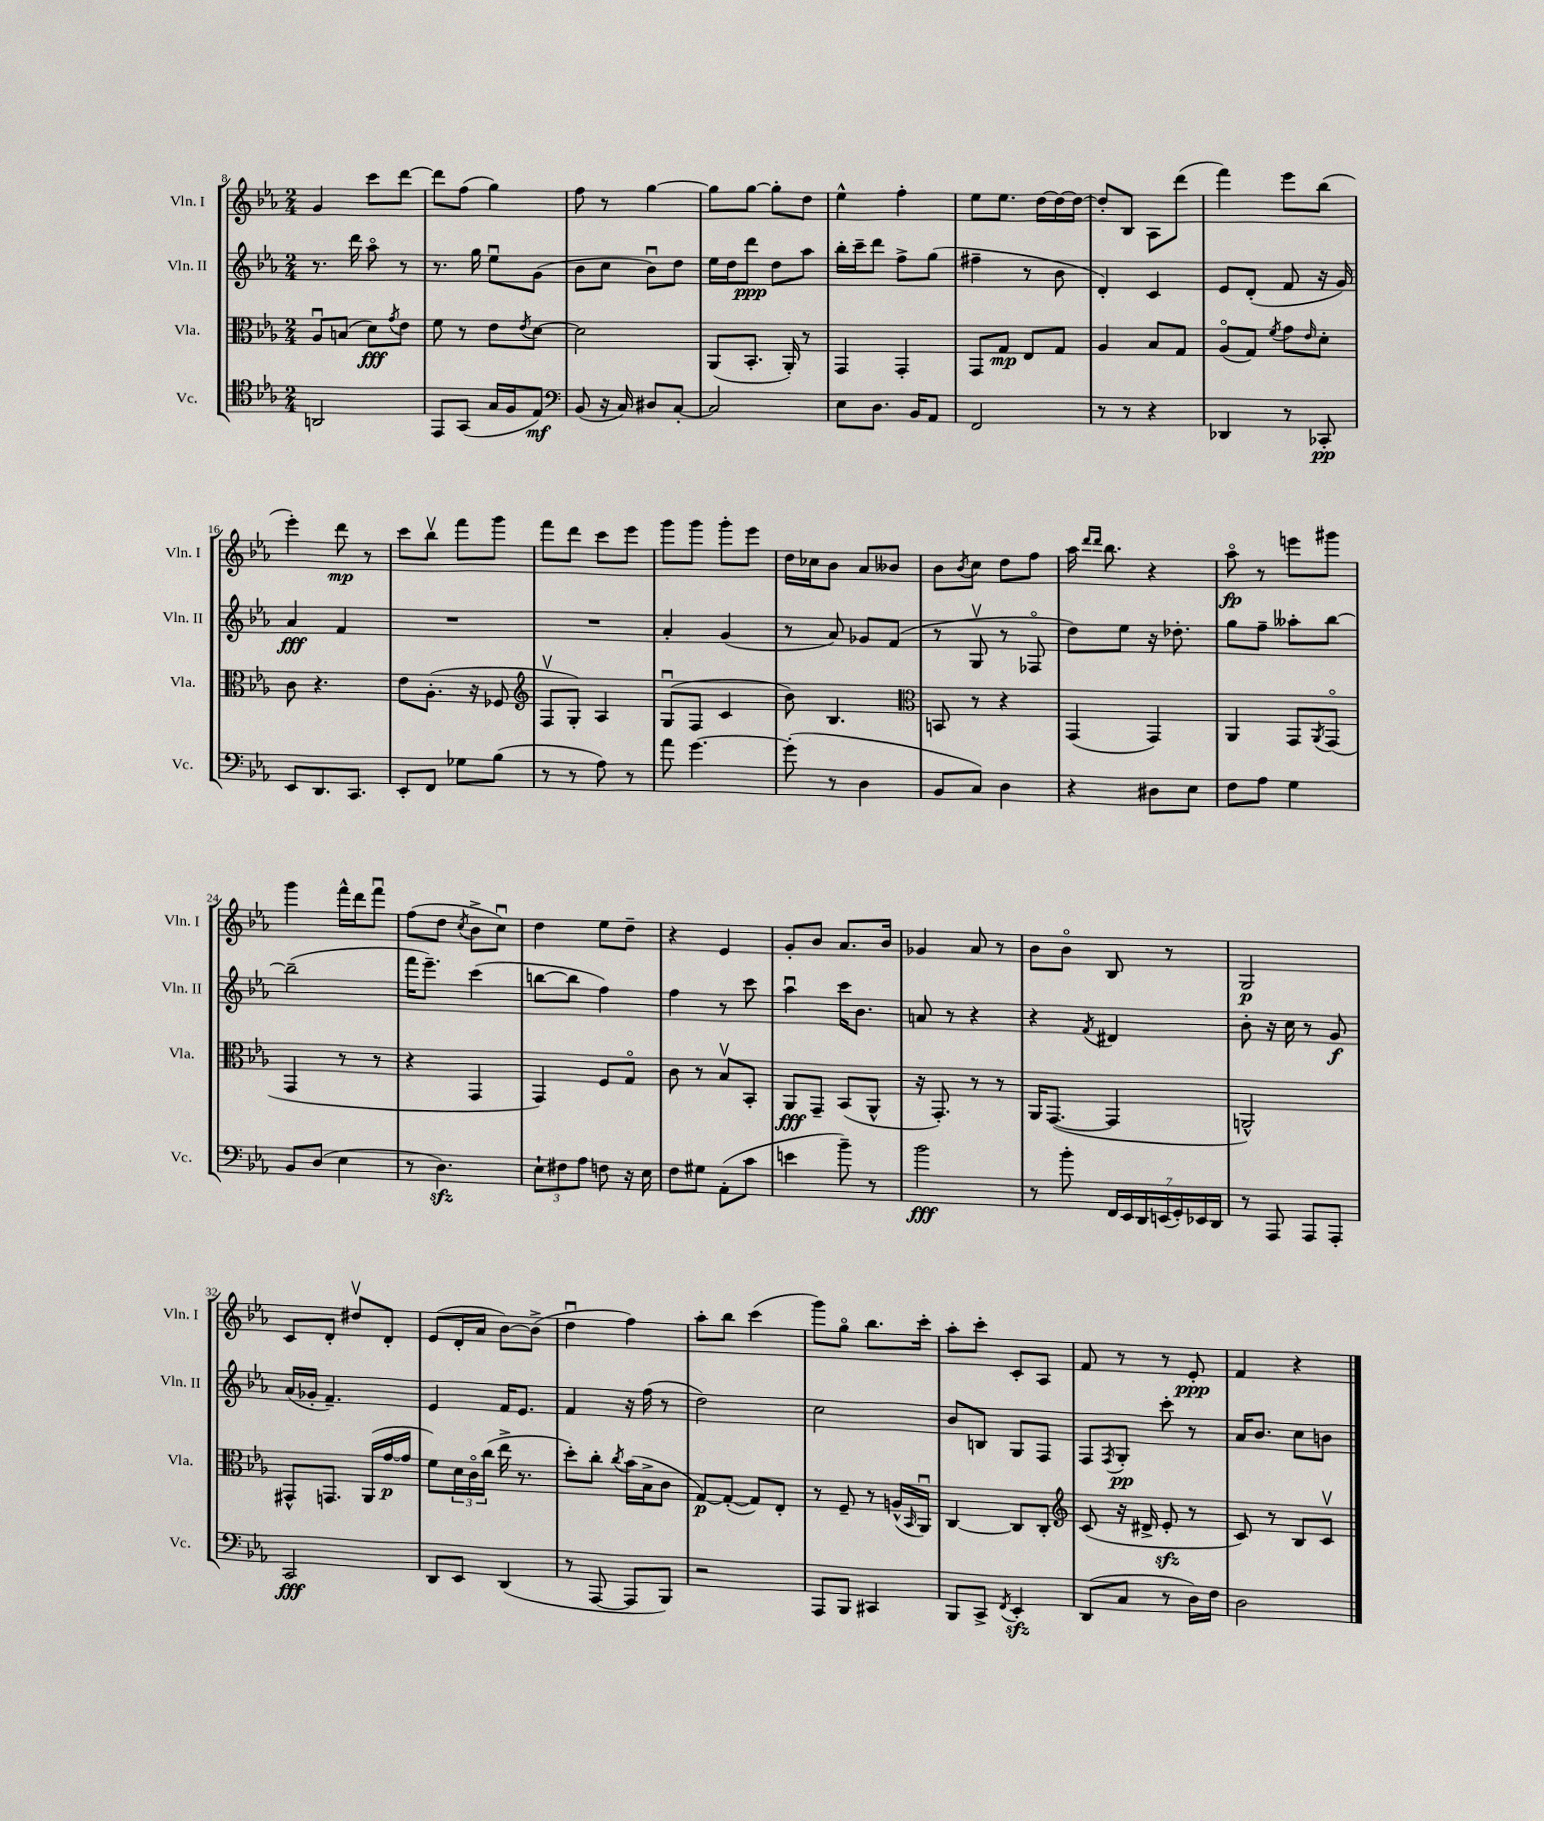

**kern	**kern	**kern	**kern
*staff4	*staff3	*staff2	*staff1
*clefC4	*clefC3	*clefG2	*clefG2
*k[b-e-a-]	*k[b-e-a-]	*k[b-e-a-]	*k[b-e-a-]
*M2/4	*M2/4	*M2/4	*M2/4
2AA	8A-u	8.r	4g
.	(8B	.	.
.	.	16ddd	.
.	8d)	8aa-o	8ccc
.	8qg	.	.
.	8e-	8r	[8ddd
=	=	=	=
8EE-	8f	8.r	8ddd]
(8GG	8r	.	(8ff
.	.	16gg	.
16G	8e-	8ee-u	4gg)
16F	.	.	.
.	8qe-	.	.
8E-)	[8d	(8g	.
=	=	=	=
*clefF4	*	*	*
(8BB-	2d]	8b-	8ff
16r	.	8cc	8r
16C)	.	.	.
8D#	.	8b-u)	[4gg
[8C'	.	8dd	.
=	=	=	=
2C]	(8AA-	16ee-	8gg]
.	.	16dd	.
.	8.BB-'	8ddd	[8gg
.	.	8dd	8gg']
.	16AA-')	.	.
.	8r	8aa-	8dd
=	=	=	=
8E-	4GG	16bb-'	4ee-^^
.	.	16ccc~	.
8.D	.	8ddd	.
.	4GG'	8ff^	4ff'
16BB-	.	.	.
8AA-	.	(8gg	.
=	=	=	=
2FF	8GG	4ff#~	8ee-
.	8G	.	8.ee-
.	8E-	8r	.
.	.	.	[16dd
.	8G	8b-	16dd_
.	.	.	16dd_
=	=	=	=
8r	4A-	4d')	8dd']
8r	.	.	8B-
4r	8B-	4c	8A-
.	8G	.	(8ddd
=	=	=	=
4DD-	(8A-o	8e-	4fff)
.	8G)	(8d'	.
.	8qf	.	.
8r	8g	8f	8eee-
.	16qqe-	.	.
8CC-'	8d'	16r	(8bb-
.	.	16g)	.
=	=	=	=
8EE-	8c	4a-	4eee-')
8.DD	4.r	.	.
.	.	4f	8ddd
8.CC	.	.	.
.	.	.	8r
=	=	=	=
8EE-'	8e-	2r	8ccc
8FF	(8.A-'	.	8bb-v
8G-	.	.	8fff
.	16r	.	.
(8B-	8F-	.	8ggg
=	=	=	=
*	*clefG2	*	*
8r	8Fv	2r	8fff
8r	8G')	.	8ddd
8A-)	4A-	.	8ccc
8r	.	.	8eee-
=	=	=	=
8a-	(8Gu	4a-'	8ggg
[4.g	8F	.	8ggg
.	4c	(4g	8ggg'
.	.	.	8eee-
=	=	=	=
(8g']	8b-)	8r	16dd
.	.	.	16cc-
8r	4.B-	8a-)	8b-
4D	.	8g-	8a-
.	.	(8f	8b--
=	=	=	=
*	*clefC3	*	*
8BB-	8BB	8r	8b-
.	.	.	8qb-
8C)	8r	8Gv	8cc
4D	4r	8r	8dd
.	.	8F-o	8ff
=	=	=	=
4r	(4GG	8dd)	16aa-
.	.	.	16qqddd
.	.	.	16qqddd
.	.	.	8.bb-
.	.	8ee-	.
8D#	4GG)	16r	4r
.	.	8.dd-'	.
8E-	.	.	.
=	=	=	=
8F	4AA-	8gg	8aa-o
8A-	.	8ff~	8r
4G	8GG	8aa--'	8eee
.	8qAA-	.	.
.	(8GGo	[8bb-	8ggg#
=	=	=	=
8BB-	4GG	(2bb-~]	4ggg
(8D	.	.	.
4E-	8r	.	16fff^^
.	.	.	16ddd
.	8r	.	8fffu
=	=	=	=
8r	4r	16fff	(8ff
.	.	8.eee-~)	.
4.D)	.	.	8dd
.	.	.	8qcc
.	4GG	(4ccc	8b-^
.	.	.	8ccu)
=	=	=	=
12E-`	4GG)	[8bb	4dd
12F#	.	.	.
.	.	8bb]	.
12A-	.	.	.
8F	8F	4ff)	8ee-
16r	8Go	.	8dd~
16E-	.	.	.
=	=	=	=
8F	8c	4ff	4r
8G#	8r	.	.
(8AA-'	8B-v	8r	4e-
8c	8BB-'	8ccc	.
=	=	=	=
4e	8AA-	4aa-u	8g'
.	8GG~	.	8b-
8b-~)	(8BB-	16ccc	8.a-
.	.	8.b-	.
8r	8AA-^^	.	.
.	.	.	16b-
=	=	=	=
2b-	16r	8a	4g-
.	8.GG')	.	.
.	.	8r	.
.	8r	4r	8a-
.	8r	.	8r
=	=	=	=
8r	16AA-	4r	8b-
.	([8.GG	.	.
8b-'	.	.	8b-o
.	.	8qf	.
28FF	4GG]	4d#	8B-
28EE-	.	.	.
28DD	.	.	.
(28EE	.	.	.
.	.	.	8r
28GG')	.	.	.
28EE-	.	.	.
28DD	.	.	.
=	=	=	=
8r	2AA^^)	8b-'	2G
8AAA-	.	16r	.
.	.	16cc	.
8AAA-	.	8r	.
8AAA-'	.	8g	.
=	=	=	=
2CC	8GG#^^	(16a-	8c
.	.	16g-'	.
.	8.GG	4.f~)	8d'
.	.	.	8dd#v
.	(16AA-	.	.
.	[16g	.	8d'
.	16g]	.	.
=	=	=	=
8DD	8f)	4e-	(8e-
8EE-	24d	.	16d'
.	24co	.	.
.	.	.	16a-
.	(24cc	.	.
(4DD	16ee-^	16f	[8b-)
.	8.r	8.e-	.
.	.	.	(8b-^]
=	=	=	=
8r	8dd')	4f	4ddu
[8AAA-	8cc'	.	.
.	8qcc	.	.
8AAA-]	(16b-	16r	4ff)
.	16B-^	(16ff	.
8BBB-)	8c	8r	.
=	=	=	=
2r	[8G)	2dd)	8aa-'
.	(8G'_	.	8bb-
.	8G])	.	(4ccc
.	8E-'	.	.
=	=	=	=
8AAA-	8r	2cc	8ggg)
8BBB-	8F~	.	8ggo
4CC#	8r	.	8.bb-
.	(16A^^	.	.
.	16qqBB-	.	.
.	16AA-u)	.	16ccc'
=	=	=	=
8BBB-	[4C	8b-	8aa-'
8CC^	.	8B	8ccc'
8qFF	.	.	.
4EE-'	8C]	8G	8c'
.	8C'	8F	8A-
=	=	=	=
*	*clefG2	*	*
(8DD	(8c	8F	8f
.	.	8qF	.
8C	16r	8G'	8r
.	16d#^	.	.
8r	8e-'	8ccc'	8r
16D)	8r	8r	8e-'
16F	.	.	.
=	=	=	=
2D	8c)	16a-	4f
.	.	8.b-	.
.	8r	.	.
.	8B-	8cc	4r
.	8cv	8b	.
==	==	==	==
*-	*-	*-	*-
